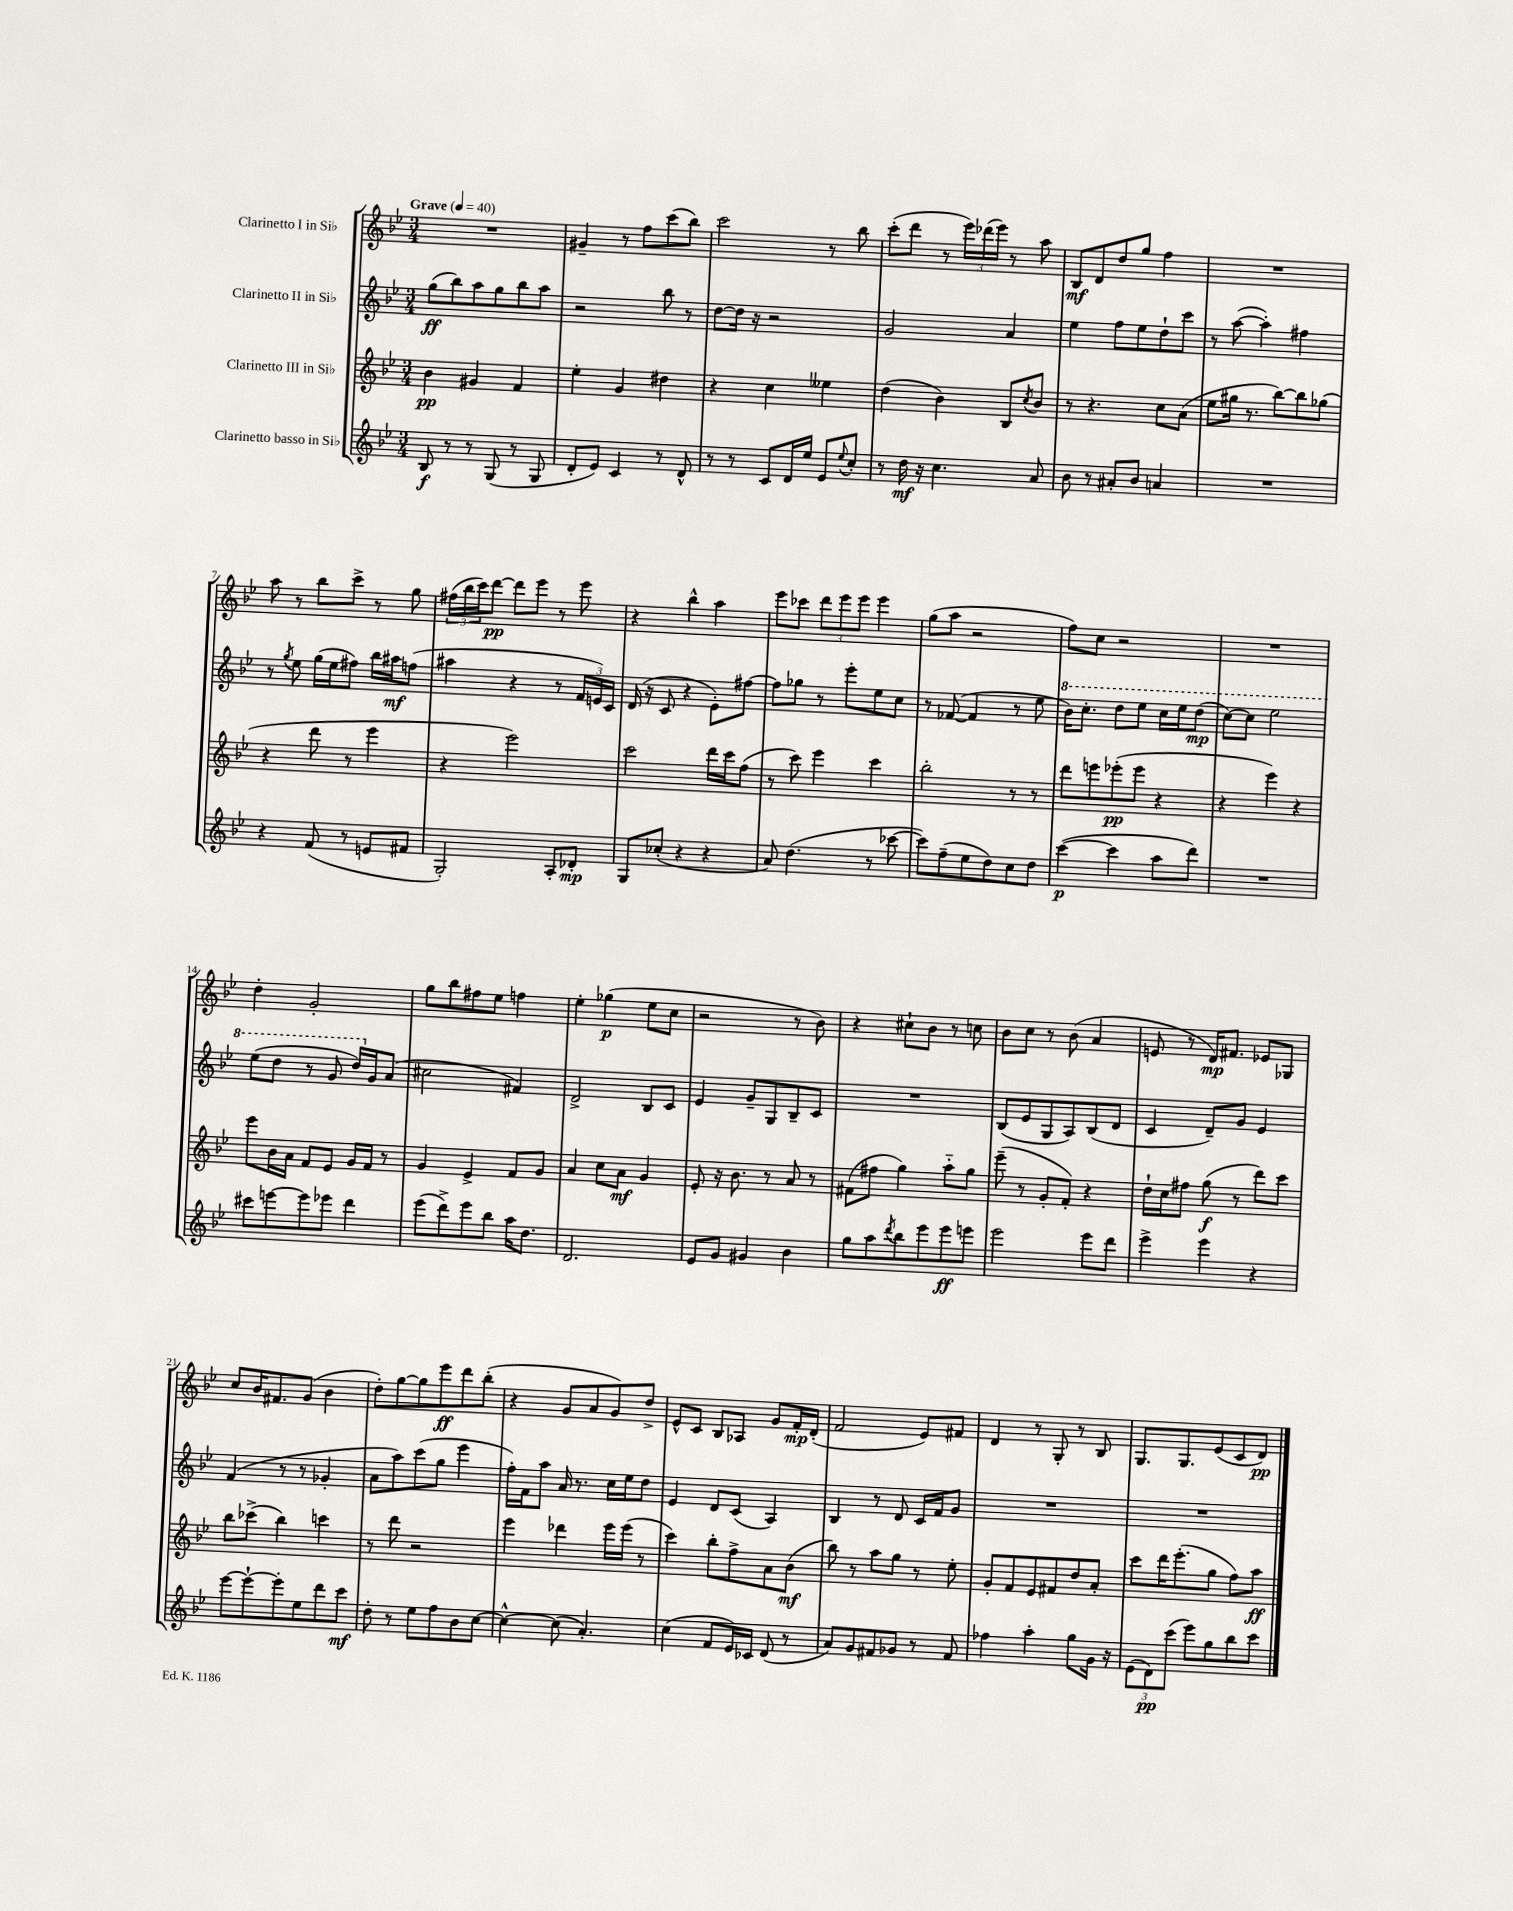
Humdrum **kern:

**kern	**dynam	**kern	**dynam	**kern	**dynam	**kern	**dynam
*part4	*part4	*part3	*part3	*part2	*part2	*part1	*part1
*staff4	*staff4	*staff3	*staff3	*staff2	*staff2	*staff1	*staff1
*I"Clarinetto basso in Si♭	*	*I"Clarinetto III in Si♭	*	*I"Clarinetto II in Si♭	*	*I"Clarinetto I in Si♭	*
*clefG2	*	*clefG2	*	*clefG2	*	*clefG2	*
*k[b-e-]	*	*k[b-e-]	*	*k[b-e-]	*	*k[b-e-]	*
*M3/4	*	*M3/4	*	*M3/4	*	*M3/4	*
*MM40	*	*MM40	*	*MM40	*	*MM40	*
=1	=1	=1	=1	=1	=1	=1	=1
!	!	!	!	!	!	!LO:TX:a:B:t=Grave	!
8B-/	f	4b-\	pp	(8gg\L	ff	2.r	.
8r	.	.	.	8bb-\)	.	.	.
8r	.	4g#X/	.	8aa\	.	.	.
(8G/	.	.	.	8gg\	.	.	.
8r	.	4f/	.	8bb-\	.	.	.
8G/	.	.	.	8aa\J	.	.	.
=2	=2	=2	=2	=2	=2	=2	=2
8d'/L	.	4ee-'\	.	2r	.	4g#X~/	.
8e-/J)	.	.	.	.	.	.	.
4c/	.	4g/	.	.	.	8r	.
.	.	.	.	.	.	8ff\L	.
8r	.	4dd#X\	.	8bb-\	.	(8ccc\	.
8d^^/	.	.	.	8r	.	8bb-\J)	.
=3	=3	=3	=3	=3	=3	=3	=3
8r	.	4r	.	[8dd\L	.	2ccc\	.
8r	.	.	.	16dd\Jk]	.	.	.
.	.	.	.	16r	.	.	.
8c/L	.	4cc\	.	2r	.	.	.
16d/L	.	.	.	.	.	.	.
16ee-/JJ	.	.	.	.	.	.	.
8e-/L	.	4ee--X\	.	.	.	8r	.
8qqee-/	.	.	.	.	.	.	.
8cc'/J	.	.	.	.	.	8bb-\	.
=4	=4	=4	=4	=4	=4	=4	=4
8r	.	(4dd\	.	2g/	.	(8ccc'\L	.
16dd\	mf	.	.	.	.	8ddd\J	.
16r	.	.	.	.	.	.	.
4.cc\	.	4b-\)	.	.	.	8r	.
.	.	.	.	.	.	24eee-\LL)	.
.	.	.	.	.	.	(24ddd-X\	.
.	.	.	.	.	.	24eee-\JJ)	.
.	.	8B-/L	.	4a/	.	8r	.
.	.	8qcc/	.	.	.	.	.
8a/	.	8b-/J	.	.	.	8aa\	.
=5	=5	=5	=5	=5	=5	=5	=5
8b-\	.	8r	.	4ee-\	.	8B-/L	mf
8r	.	4.r	.	.	.	8d/	.
8a#X'/L	.	.	.	8ff\L	.	8dd/	.
8b-/J	.	.	.	8ee-\	.	8gg/J	.
4an/	.	8cc\L	.	8dd`\	.	4ff\	.
.	.	(8a\J	.	8ccc\J	.	.	.
=6	=6	=6	=6	=6	=6	=6	=6
2.r	.	8ee-\L	.	8r	.	2.r	.
.	.	16gg#X\Jk	.	([8aa\	.	.	.
.	.	8.r	.	.	.	.	.
.	.	.	.	4aa'\])	.	.	.
.	.	[8bb-\L)	.	.	.	.	.
.	.	8bb-\]	.	4ff#X\	.	.	.
.	.	(8gg-X\J	.	.	.	.	.
!!LO:LB:g=z
=7	=7	=7	=7	=7	=7	=7	=7
4r	.	4r	.	8r	.	8aa\	.
.	.	.	.	8qgg/	.	.	.
.	.	.	.	8ee-\	.	8r	.
(8f/	.	8ddd\	.	(16gg\LL	.	8bb-\L	.
.	.	.	.	16ee-\J	.	.	.
8r	.	8r	.	8ff#X\J)	.	8ccc^\J	.
8en/L	.	4eee-\	.	16bb-\LL	.	8r	.
.	.	.	.	16aa#X\J	mf	.	.
8f#X/J	.	.	.	(8ffn\J	.	8gg\	.
=8	=8	=8	=8	=8	=8	=8	=8
2G'/)	.	4r	.	4aa#X\	.	(24ff#X\LL	.
.	.	.	.	.	.	24bb-\	.
.	.	.	.	.	.	24ccc\J)	.
.	.	.	.	.	.	[8ddd\J	pp
.	.	2eee-\)	.	4r	.	8ddd\L]	.
.	.	.	.	.	.	8eee-\J	.
8A'/L	.	.	.	8r	.	8r	.
8d-X'/J	mp	.	.	24f/LL	.	8eee-\	.
.	.	.	.	24en/)	.	.	.
.	.	.	.	24c/JJ	.	.	.
=9	=9	=9	=9	=9	=9	=9	=9
8G/L	.	2ccc\	.	(16d/	.	4r	.
.	.	.	.	16r	.	.	.
(8cc-X'/J	.	.	.	8c/	.	.	.
4r	.	.	.	4r	.	4bb-^^\	.
4r	.	16ddd\LL	.	8e-'\L)	.	4aa\	.
.	.	16ccc\J	.	.	.	.	.
.	.	(8ff\J	.	[8ff#X\J	.	.	.
=10	=10	=10	=10	=10	=10	=10	=10
8a/)	.	8r	.	8ff#\L]	.	8eee-\L	.
(4.dd\	.	8ccc\)	.	8gg-X\J	.	8ccc-X\J	.
.	.	4eee-\	.	8r	.	12ddd\L	.
.	.	.	.	.	.	12eee-\	.
.	.	.	.	8eee-'\L	.	.	.
.	.	.	.	.	.	12eee-\J	.
8r	.	4ccc\	.	8ee-\	.	4eee-\	.
[8ccc-X\	.	.	.	8cc\J	.	.	.
=11	=11	=11	=11	=11	=11	=11	=11
8ccc-\L])	.	2bb-'\	.	8r	.	(8gg\L	.
(8ff~\	.	.	.	([8f-X/	.	8aa\J	.
8ee-\	.	.	.	4f-/]	.	2r	.
8dd\)	.	.	.	.	.	.	.
8cc\	.	8r	.	8r	.	.	.
8dd\J	.	8r	.	8ee-\	.	.	.
=12	=12	=12	=12	=12	=12	=12	=12
*	*	*	*	*8va	*	*	*
([4ccc\	p	8ddd\L	.	16bb-\KL)	.	8ff\L)	.
.	.	.	.	8.ccc'\J	.	.	.
.	.	8eeen\	.	.	.	8cc\J	.
4ccc\]	.	(8eee-X'\	pp	8ddd\L	.	2r	.
.	.	8eee-\J	.	8eee-\J	.	.	.
8aa\L	.	4r	.	16ccc\LL	.	.	.
.	.	.	.	16eee-\J	.	.	.
8ddd\J)	.	.	.	(8ddd\J	mp	.	.
=13	=13	=13	=13	=13	=13	=13	=13
2.r	.	4r	.	[8ccc\L)	.	2.r	.
.	.	.	.	8ccc\J]	.	.	.
.	.	4eee-\)	.	2eee-\	.	.	.
.	.	4r	.	.	.	.	.
!!LO:LB:g=z
=14	=14	=14	=14	=14	=14	=14	=14
8ccc#X\L	.	8eee-\L	.	(8eee-\L	.	4dd'\	.
[8eeen\	.	16b-\L	.	8ddd\J	.	.	.
.	.	16a\JJ	.	.	.	.	.
8eee\]	.	8f/L	.	8r	.	2g'/	.
8eee-X\J	.	8e-/J	.	8gg/	.	.	.
4ddd\	.	16g/LL	.	16ddd/LL)	.	.	.
*	*	*	*	*X8va	*	*	*
.	.	16f/JJ	.	16g/J	.	.	.
.	.	8r	.	(8a/J	.	.	.
=15	=15	=15	=15	=15	=15	=15	=15
(8eee-\L	.	4g/	.	2cc#X\	.	8gg\L	.
8ddd^\)	.	.	.	.	.	8bb-\	.
8eee-\	.	4e-^/	.	.	.	8ff#X\	.
8bb-\J	.	.	.	.	.	8ee-\J	.
16aa\KL	.	8f/L	.	4f#X/)	.	4ffn\	.
8.dd\J	.	.	.	.	.	.	.
.	.	8g/J	.	.	.	.	.
=16	=16	=16	=16	=16	=16	=16	=16
2.d/	.	4a/	.	2d^/	.	4ee-'\	.
.	.	8cc\L	.	.	.	(4gg-X\	p
.	.	8a\J	mf	.	.	.	.
.	.	4g/	.	8B-/L	.	8ee-\L	.
.	.	.	.	8c/J	.	8cc\J	.
=17	=17	=17	=17	=17	=17	=17	=17
8e-/L	.	8e-'/	.	4e-/	.	2r	.
8g/J	.	16r	.	.	.	.	.
.	.	8.b-\	.	.	.	.	.
4g#X/	.	.	.	8g~/L	.	.	.
.	.	8r	.	8G/	.	.	.
4b-\	.	8a/	.	8B-~/	.	8r	.
.	.	8r	.	8c/J	.	8b-\)	.
=18	=18	=18	=18	=18	=18	=18	=18
8gg\L	.	(8f#X\L	.	2.r	.	4r	.
8aa\	.	8ff#X\J	.	.	.	.	.
8qddd/	.	.	.	.	.	.	.
8bb-\	.	4gg\)	.	.	.	8cc#X`\L	.
8eee-\	.	.	.	.	.	8b-\J	.
8eee-\	ff	8aa\L	.	.	.	8r	.
8eeen\J	.	8gg\J	.	.	.	8ccn\	.
=19	=19	=19	=19	=19	=19	=19	=19
2eee-\	.	(8eee-~\	.	(8B-/L	.	8b-\L	.
.	.	8r	.	8e-/	.	8cc\J	.
.	.	8g'/L	.	8G/	.	8r	.
.	.	8f'/J)	.	8A/)	.	(8b-\	.
8eee-\L	.	4r	.	(8B-/	.	4a/	.
8ddd\J	.	.	.	8d/J	.	.	.
=20	=20	=20	=20	=20	=20	=20	=20
4eee-^\	.	16dd`\LL	.	4c/	.	8en/	.
.	.	16cc\J	.	.	.	.	.
.	.	8ff#X\J	.	.	.	8r	.
4eee-\	.	(8gg\	f	8d~/L)	.	16d/KL)	mp
.	.	.	.	.	.	8.f#X/J	.
.	.	8r	.	8g/J	.	.	.
4r	.	8ddd\L)	.	4e-/	.	8e-X/L	.
.	.	8ccc\J	.	.	.	8G-X/J	.
!!LO:LB:g=z
=21	=21	=21	=21	=21	=21	=21	=21
[8eee-\L	.	8bb-\L	.	(4f/	.	8cc/L	.
8eee-`\_	.	(8ccc-X^\J	.	.	.	16b-/K	.
.	.	.	.	.	.	8.f#X/	.
8eee-'\]	.	4bb-\)	.	8r	.	.	.
8ee-\	.	.	.	8r	.	(8g/J	.
8ddd\	.	4cccn\	.	4g-X'/	.	4b-\	.
8ccc\J	mf	.	.	.	.	.	.
=22	=22	=22	=22	=22	=22	=22	=22
8dd'\	.	8r	.	8a\L	.	8dd'\L)	.
8r	.	8ddd\	.	8aa\)	.	[8gg\	.
8ee-\L	.	2r	.	(8ccc\	.	8gg\]	.
8ff\	.	.	.	8gg\J	.	8eee-\	ff
8b-\	.	.	.	4eee-\	.	8ddd\	.
[8cc\J	.	.	.	.	.	(8bb-'\J	.
=23	=23	=23	=23	=23	=23	=23	=23
4cc^^\_	.	4eee-\	.	16ff'\LL)	.	4r	.
.	.	.	.	16f\J	.	.	.
.	.	.	.	8aa\J	.	.	.
(8cc\]	.	4ddd-X\	.	16a/	.	8g/L	.
.	.	.	.	8.r	.	.	.
4.a'/)	.	.	.	.	.	8a/	.
.	.	16eee-\LL	.	16cc\LL	.	8g/)	.
.	.	(16eee-\JJ	.	16ee-\J	.	.	.
.	.	8r	.	8dd\J	.	8dd^/J	.
=24	=24	=24	=24	=24	=24	=24	=24
(4cc\	.	4ccc\)	.	4e-/	.	8e-^^/L	.
.	.	.	.	.	.	8c/J	.
8f/L	.	8bb-'\L	.	8d/L	.	8B-/L	.
16e-/L)	.	8ff^\	.	(8c/J	.	8A-X/J	.
16c-X/JJ	.	.	.	.	.	.	.
(8d/	.	8a\	.	4A/)	.	8g/L	.
8r	.	(8b-\J	mf	.	.	16f'/L	mp
.	.	.	.	.	.	(16d'/JJ	.
=25	=25	=25	=25	=25	=25	=25	=25
8a/L)	.	8bb-\)	.	4B-/	.	2f/	.
8g/	.	8r	.	.	.	.	.
8f#X/	.	8aa\L	.	8r	.	.	.
8g-X/J	.	8gg\J	.	8d/	.	.	.
8r	.	8r	.	16c/LL	.	8e-/L)	.
.	.	.	.	16f/J	.	.	.
8f#/	.	8ee-'\	.	8g/J	.	8f#X/J	.
=26	=26	=26	=26	=26	=26	=26	=26
4ff-X\	.	8g'/L	.	2.r	.	4d/	.
.	.	8f/	.	.	.	.	.
4aa'\	.	8e-/	.	.	.	8r	.
.	.	8f#X/	.	.	.	8G'/	.
8gg\L	.	8dd/	.	.	.	8r	.
16g\Jk	.	8a'/J	.	.	.	8B-/	.
16r	.	.	.	.	.	.	.
=27	=27	=27	=27	=27	=27	=27	=27
(12e-\L	.	8ccc\L	.	2.r	.	8.G/L	.
12d\)	pp	.	.	.	.	.	.
.	.	16ddd\K	.	.	.	.	.
(12ccc\J	.	.	.	.	.	.	.
.	.	(8.eee-'\	.	.	.	8.G/	.
8eee-\L)	.	.	.	.	.	.	.
8gg\	.	8gg\J	.	.	.	(8e-/	.
8bb-\	.	8ff\L)	.	.	.	8c/	.
8ccc\J	.	8aa\J	ff	.	.	8d/J)	pp
==	==	==	==	==	==	==	==
*-	*-	*-	*-	*-	*-	*-	*-
